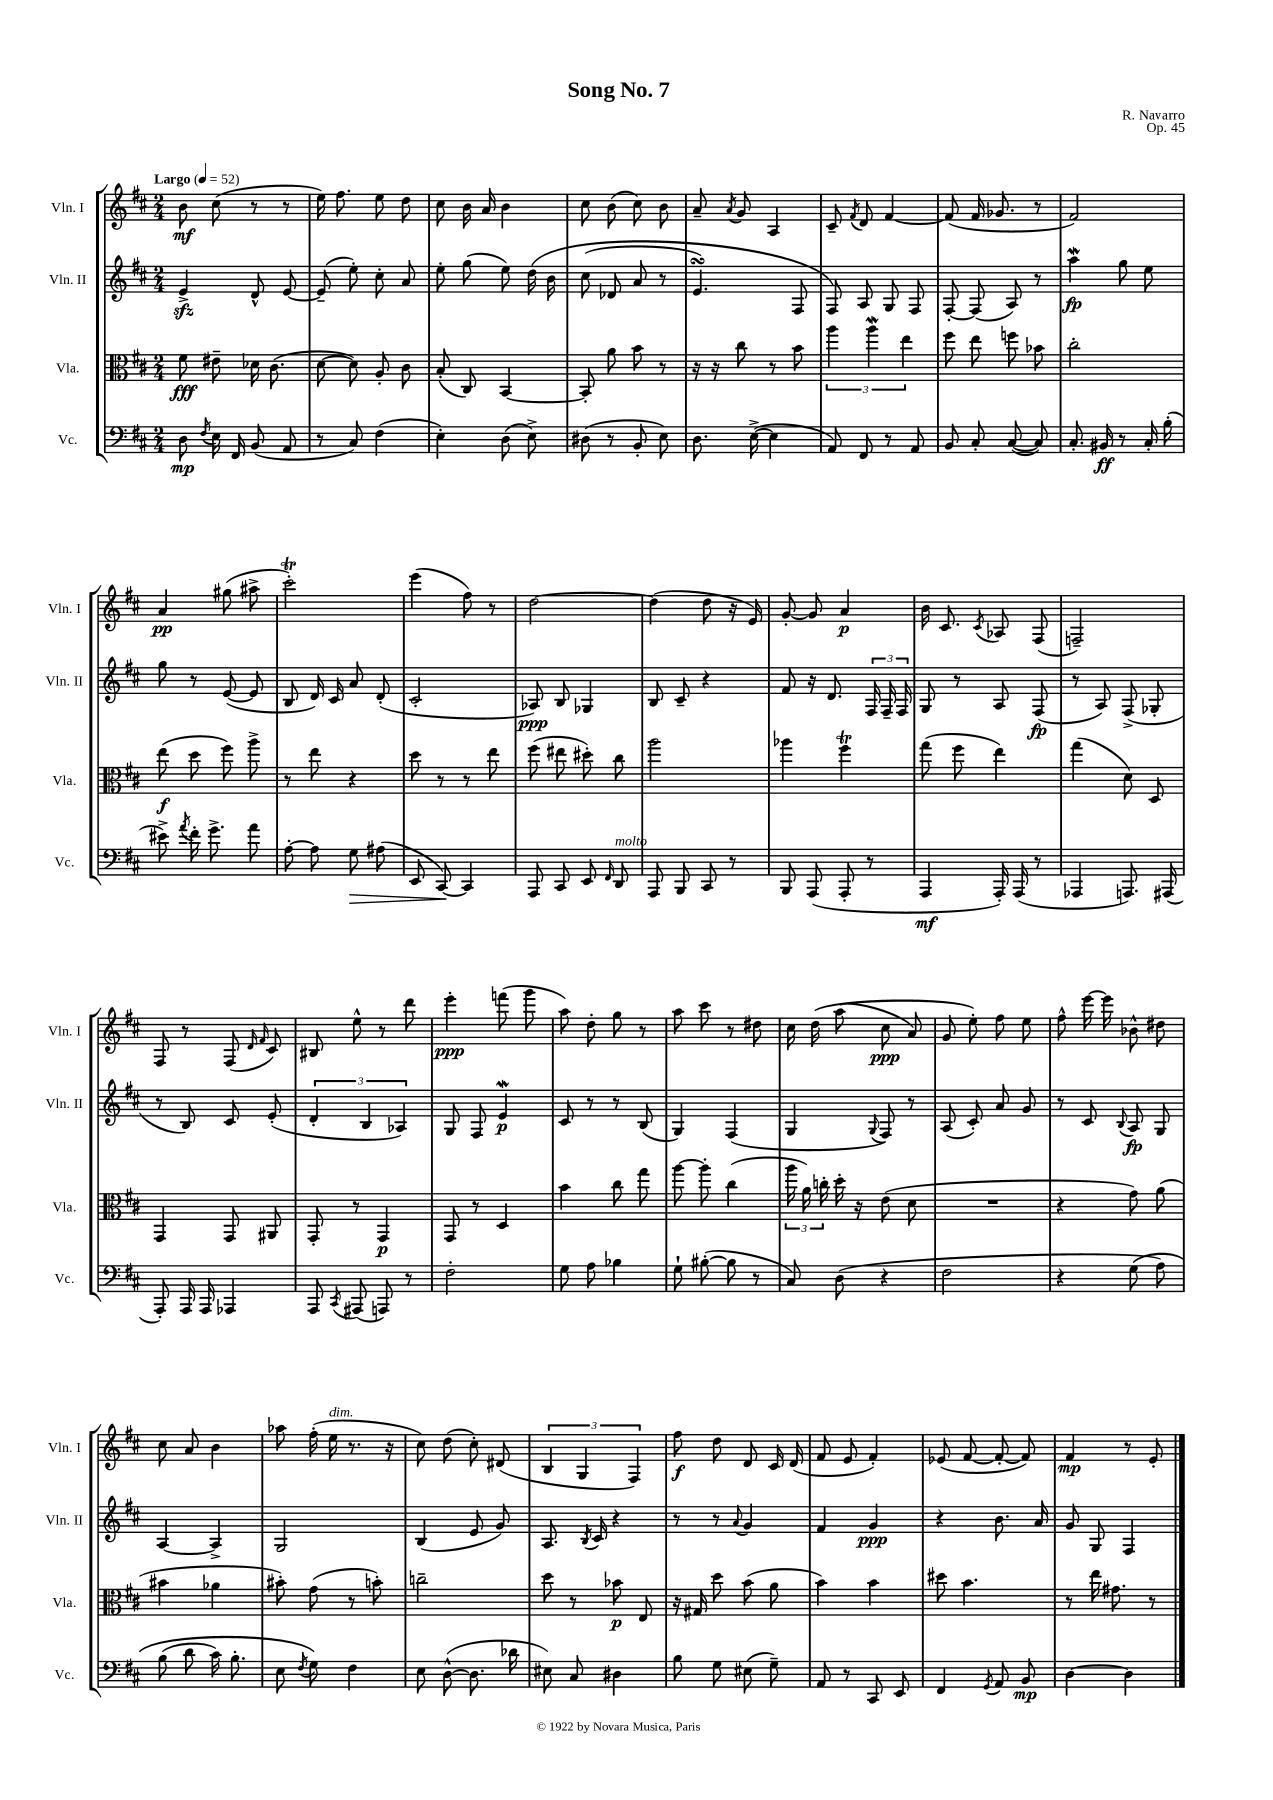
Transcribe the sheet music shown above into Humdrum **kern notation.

**kern	**kern	**kern	**kern
*staff4	*staff3	*staff2	*staff1
*clefF4	*clefC3	*clefG2	*clefG2
*k[f#c#]	*k[f#c#]	*k[f#c#]	*k[f#c#]
*M2/4	*M2/4	*M2/4	*M2/4
*MM52	*MM52	*MM52	*MM52
8D\	8f#\	4e^/	8b\
8qF#/	.	.	.
16E\	8e#~\	.	(8cc#\
16FF#/	.	.	.
(8BB/	16d-\	8d^^/	8r
.	(8.c#\	.	.
8AA/	.	[8e/	8r
=	=	=	=
8r	[8d\	(8e~/]	16ee\)
.	.	.	8.ff#\
8C#/)	8d\])	8ee'\)	.
(4F#\	8A'/	8cc#'\	8ee\
.	8c#\	8a/	8dd\
=	=	=	=
4E'\)	(8B'/	8ee'\	8cc#\
.	8C#/)	(8gg\	16b\
.	.	.	16a/
(8D\	[4BB/	8ee\)	4b\
8E^\)	.	&(16dd\	.
.	.	16b\	.
=	=	=	=
(8D#\	8BB'/]	(8cc#\	8cc#\
8r	8a\	8d-/	(8b\
8BB'/	8b\	8a/	8cc#\)
8E\)	8r	8r	8b\
=	=	=	=
8.D\	16r	4.e/)	8a~/
.	16r	.	.
.	.	.	8qa/
.	8cc#\	.	8g/
([16E^\	.	.	.
4E\]	8r	.	4A/
.	8b\	8F#/	.
=	=	=	=
8AA/)	6aa\	8F#/&)	8c#~/
.	.	.	8qf#/
8FF#/	.	8A/	8d/
.	6aa\	.	.
8r	.	8G/	[4f#/
.	6ee\	.	.
8AA/	.	8F#/	.
=	=	=	=
8BB/	8ff#\	[8F#'/	(8f#/]
8C#'/	8ee\	(8F#/]	16f#/
.	.	.	8.g-/
([8C#/	8ff\	8A/)	.
8C#/])	8b-\	8r	8r
=	=	=	=
8.C#'/	2cc#'\	4aa\	2f#/)
16BB#/	.	.	.
8r	.	8gg\	.
16C#'/	.	8ee\	.
(16B'\	.	.	.
=	=	=	=
8e#^\)	(8ee\	8gg\	4a/
8qa/	.	.	.
16f#'\	8dd\	8r	.
8.g^\	.	.	.
.	8ff#\)	([8e/	(8gg#\
8a\	8aa^\	8e/]	8aa#^\
=	=	=	=
[8A'\	8r	8B/	2ccc#'\)
8A\]	8ee\	16d/)	.
.	.	16c#/	.
8G\	4r	8a/	.
(8A#\	.	(8d'/	.
=	=	=	=
8EE/	8dd\	2c#'/	(4eee\
[8CC#/)	8r	.	.
4CC#/]	8r	.	8ff#\)
.	8ee\	.	8r
=	=	=	=
8AAA/	(8ff#\	8A-/)	[2dd\
8CC#/	8ee#\	8B/	.
8EE/	8dd#'\)	4G-/	.
16qqFF#/	.	.	.
8DD/	8cc#\	.	.
=	=	=	=
8AAA/	2aa\	8B/	(4dd\]
8BBB/	.	8c#~/	.
8CC#/	.	4r	8dd\
8r	.	.	16r
.	.	.	16e/)
=	=	=	=
8BBB/	4aa-\	8f#/	[8g'/
(8AAA/	.	16r	8g/]
.	.	8.d/	.
8AAA'/	4ff#\	.	4a/
8r	.	24F#/	.
.	.	24F#~/	.
.	.	24F#/	.
=	=	=	=
4AAA/	(8gg\	8G/	16b\
.	.	.	8.c#/
.	8ff#\	8r	.
.	.	.	8qc#/
16AAA'/)	4ee\)	8A/	8A-/
(16AAA/	.	.	.
8r	.	(8F#/	(8F#/
=	=	=	=
4AAA-/	(4gg\	8r	2F~/)
.	.	8A/)	.
8.AAA/)	8d\)	(8F#^/	.
.	8D/	8G-'/	.
(16AAA#/	.	.	.
=	=	=	=
8AAA'/)	4GG/	8r	8F#/
16AAA/	.	8B/)	8r
16AAA/	.	.	.
4AAA-/	8GG/	8c#/	(8F#/
.	.	.	16qqd/
.	.	.	16qqf#/
.	8AA#/	(8e'/	8c#/)
=	=	=	=
8AAA/	8GG'/	6d'/	8B#/
8qCC#/	.	.	.
(8AAA#/	8r	.	8ee^^\
.	.	6B/	.
8AAA/)	4GG/	.	8r
.	.	6A-/)	.
8r	.	.	8ddd\
=	=	=	=
2F#'\	8GG/	8G/	4eee'\
.	8r	8F#/	.
.	4D/	4e/	(8fff\
.	.	.	8ggg\
=	=	=	=
8G\	4b\	8c#/	8aa\)
8A\	.	8r	8dd'\
4B-\	8cc#\	8r	8gg\
.	8gg\	(8B/	8r
=	=	=	=
8G`\	[8aa\	4G/)	8aa\
([8B#'\	8aa'\]	.	8ccc#\
8B#\]	(4cc#\	(4F#/	8r
8r	.	.	8dd#\
=	=	=	=
8C#/)	24aa\	4G/	16cc#\
.	24a\)	.	.
.	.	.	&(16dd\
.	24cc'\	.	.
(8D\	16dd'\	.	(8aa\
.	16r	.	.
.	.	8qqG/	.
4r	(8e\	8F#/)	8cc#\
.	8d\	8r	8a/)
=	=	=	=
2F#\	2r	(8A/	8g/
.	.	8c#'/)	8ee'\&)
.	.	8a/	8ff#\
.	.	8g/	8ee\
=	=	=	=
4r	4r	8r	8ff#^^\
.	.	8c#/	[16eee\
.	.	.	16eee\]
.	.	8qqB/	.
&(8G\	8g\)	8A/	8b-^^\
8A\)	(8a\	8G/	8dd#\
=	=	=	=
(8B\	4b#\	[4A/	8cc#\
8d\	.	.	8a/
16c#\)	4a-\	4A^/]	4b\
8.B'\	.	.	.
=	=	=	=
8E\	8b#'\)	2G/	8aa-\
8qF#/	.	.	.
8G\&)	(8g\	.	(16ff#'\
.	.	.	16ee\
4F#\	8r	.	8.r
.	8b'\)	.	.
.	.	.	16r
=	=	=	=
8E\	2cc~\	(4B/	8cc#\)
([8D^^\	.	.	(8dd\
8.D\]	.	8e/	8cc#'\)
.	.	8g/)	(8d#/
16d-\	.	.	.
=	=	=	=
8E#\)	8dd\	8.A/	6B/
8C#/	8r	.	.
.	.	.	6G/
.	.	8qB/	.
.	.	16c#/	.
4D#\	8b-\	4r	.
.	.	.	6F#/)
.	8E/	.	.
=	=	=	=
8B\	16r	8r	8ff#\
.	16G#/	.	.
8G\	8dd\	8r	8dd\
.	.	8qqa/	.
(8E#\	(8b\	4g/	8d/
8G~\)	8a\	.	16c#/
.	.	.	(16d/
=	=	=	=
8AA/	4b\)	4f#/	8f#/
8r	.	.	8e/
8CC#/	4b\	4g/	4f#'/)
8EE/	.	.	.
=	=	=	=
4FF#/	8dd#\	4r	(8e-/
.	4.b\	.	[8f#/
8qGG/	.	.	.
8AA/	.	8.b\	8f#'/_
8BB/	.	.	8f#/])
.	.	16a/	.
=	=	=	=
[4D\	8r	8g/	4f#/
.	16ee\	8G/	.
.	8.g#\	.	.
4D\]	.	4F#/	8r
.	8r	.	8e'/
==	==	==	==
*-	*-	*-	*-
